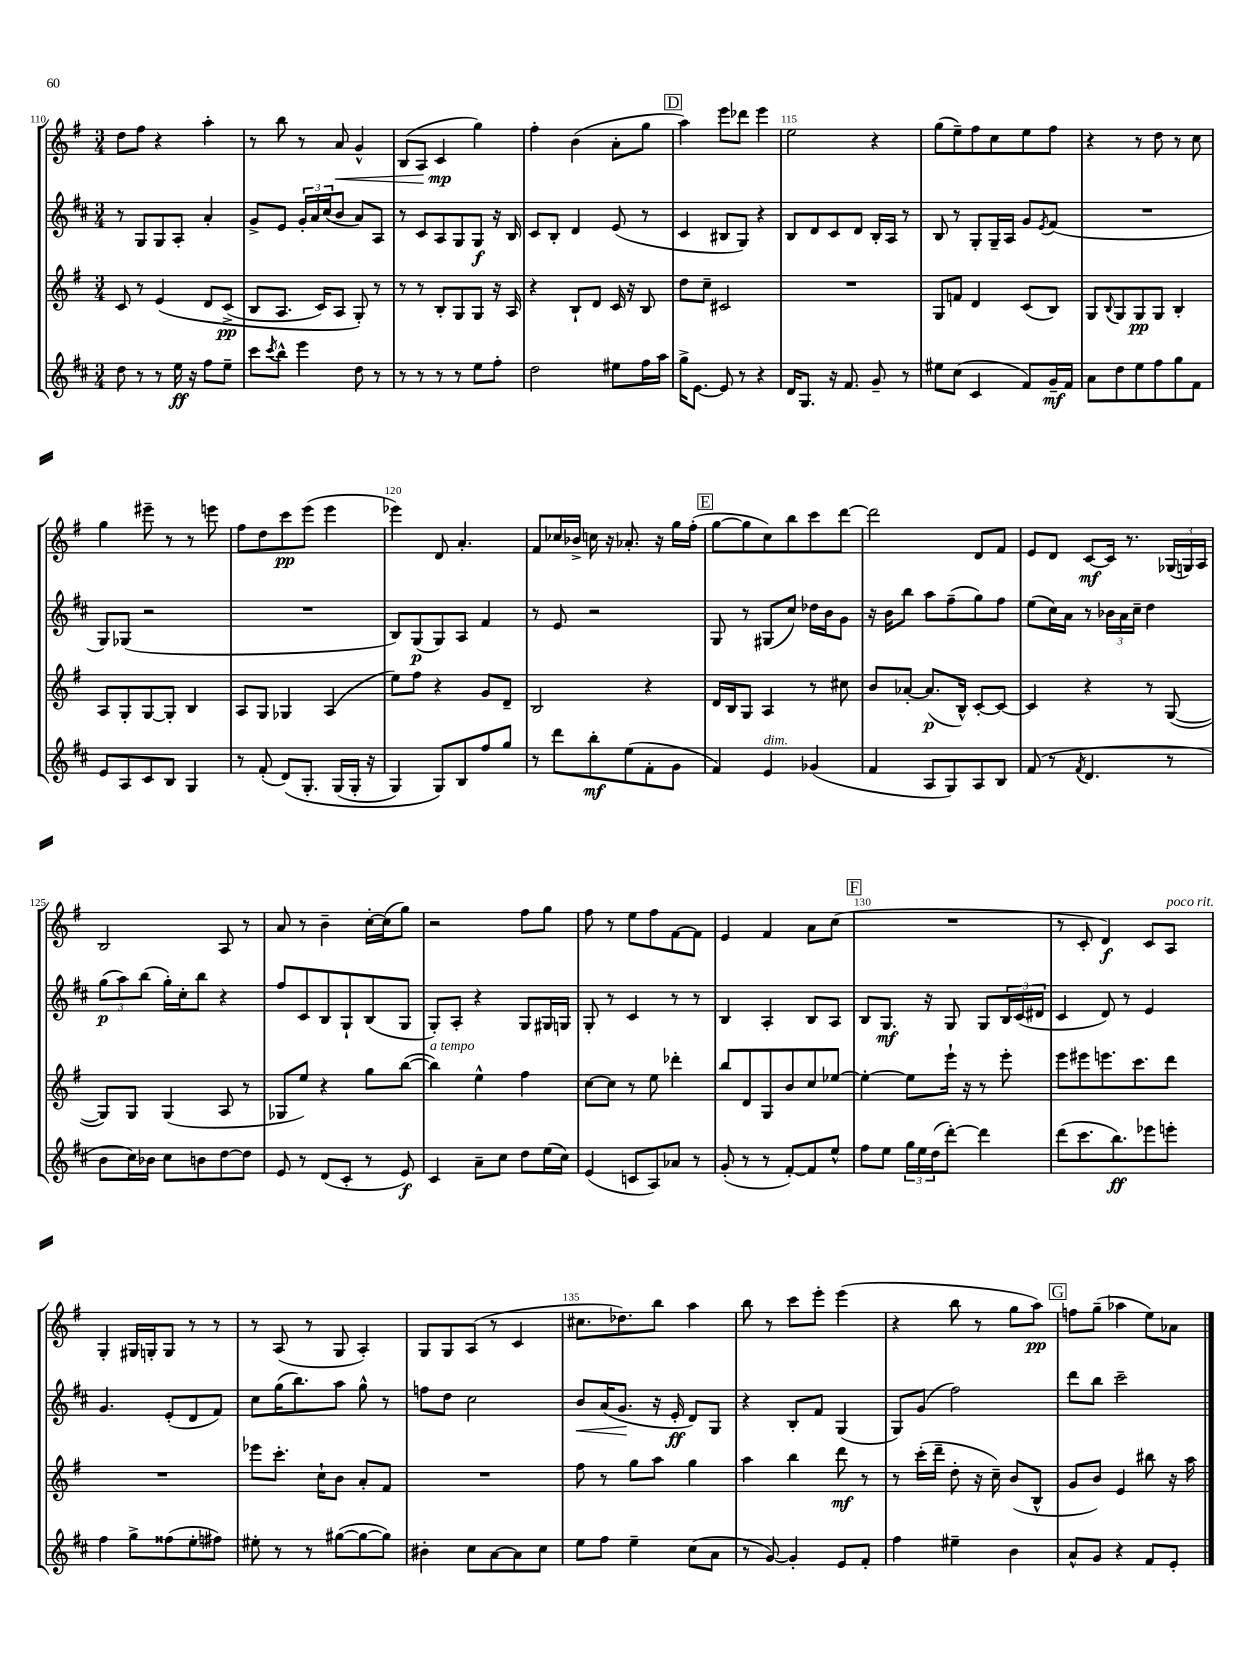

**kern	**dynam	**kern	**dynam	**kern	**dynam	**kern	**dynam
*part4	*part4	*part3	*part3	*part2	*part2	*part1	*part1
*staff4	*staff4	*staff3	*staff3	*staff2	*staff2	*staff1	*staff1
*clefG2	*	*clefG2	*	*clefG2	*	*clefG2	*
*k[f#c#]	*	*k[f#]	*	*k[f#c#]	*	*k[f#]	*
*M3/4	*	*M3/4	*	*M3/4	*	*M3/4	*
=110	=110	=110	=110	=110	=110	=110	=110
8dd\	.	8c/	.	8r	.	8dd\L	.
8r	.	8r	.	8G/L	.	8ff#\J	.
8r	.	(4e/	.	8G/	.	4r	.
16ee\	ff	.	.	8A'/J	.	.	.
16r	.	.	.	.	.	.	.
8ff#\L	.	8d/L	.	4a'/	.	4aa'\	.
8ee~\J	.	(8c^/J	pp	.	.	.	.
=111	=111	=111	=111	=111	=111	=111	=111
8ccc#\L	.	8B/L	.	8g^/L	.	8r	.
8qccc#/	.	.	.	.	.	.	.
8bb^^\J	.	8.A/J	.	8e/J	.	8bb\	.
4eee\	.	.	.	24g'/LL	.	8r	.
.	.	.	.	24a/	.	.	.
.	.	16c/KL)	.	.	.	.	.
.	.	.	.	(24cc#/J	.	.	.
!	!	!	!	!	!	!	!LO:HP:b
.	.	8A/J	.	8b/J	.	8a/	<
8dd\	.	8G'/)	.	8a/L)	.	4g^^/	.
8r	.	8r	.	8A/J	.	.	.
=112	=112	=112	=112	=112	=112	=112	=112
8r	.	8r	.	8r	.	(8B/L	.
8r	.	8r	.	8c#/L	.	8A/J	.
8r	.	8B'/L	.	8A/	.	4c/	mp
8r	.	8G/	.	8G/	.	.	.
8ee\L	.	8G/J	.	8G/J	f	4gg\)	[
8ff#'\J	.	16r	.	16r	.	.	.
.	.	16A/	.	16B/	.	.	.
=113	=113	=113	=113	=113	=113	=113	=113
2dd\	.	4r	.	8c#/L	.	4ff#'\	.
.	.	.	.	8B'/J	.	.	.
.	.	8B`/L	.	4d/	.	(4b\	.
.	.	8d/J	.	.	.	.	.
8ee#X\L	.	16c/	.	(8e/	.	8a'\L	.
.	.	16r	.	.	.	.	.
16ff#\L	.	8B/	.	8r	.	8gg\J	.
16aa\JJ	.	.	.	.	.	.	.
!!LO:REH:place=s1:t=D
=114	=114	=114	=114	=114	=114	=114	=114
16gg^\KL	.	8dd\L	.	4c#/	.	4aa\)	.
[8.e\J	.	.	.	.	.	.	.
.	.	8cc~\J	.	.	.	.	.
8e/]	.	2c#X/	.	8B#X/L	.	8eee\L	.
8r	.	.	.	8G/J)	.	8ddd-X\J	.
4r	.	.	.	4r	.	4eee\	.
=115	=115	=115	=115	=115	=115	=115	=115
16d/KL	.	2.r	.	8B/L	.	2ee\	.
8.G/J	.	.	.	.	.	.	.
.	.	.	.	8d/	.	.	.
16r	.	.	.	8c#/	.	.	.
8.f#/	.	.	.	.	.	.	.
.	.	.	.	8d/J	.	.	.
8g~/	.	.	.	16B'/LL	.	4r	.
.	.	.	.	16A/JJ	.	.	.
8r	.	.	.	8r	.	.	.
=116	=116	=116	=116	=116	=116	=116	=116
8ee#X\L	.	8G/L	.	8B/	.	(8gg\L	.
(8cc#\J	.	8fn/J	.	8r	.	8ee~\)	.
4c#/	.	4d/	.	8G'/L	.	8ff#\	.
.	.	.	.	16G~/L	.	8cc\	.
.	.	.	.	16A/JJ	.	.	.
8f#/L)	.	(8c/L	.	8g/L	.	8ee\	.
.	.	.	.	8qe/	.	.	.
16g~/L	mf	8B/J)	.	(8f#/J	.	8ff#\J	.
16f#/JJ	.	.	.	.	.	.	.
=117	=117	=117	=117	=117	=117	=117	=117
8a\L	.	8G/L	.	2.r	.	4r	.
.	.	8qqB/	.	.	.	.	.
8dd\	.	8G/	.	.	.	.	.
8ee\	.	8G/	pp	.	.	8r	.
8ff#\	.	8G/J	.	.	.	8dd\	.
8gg\	.	4B'/	.	.	.	8r	.
8f#\J	.	.	.	.	.	8cc\	.
!!LO:LB:g=z
=118	=118	=118	=118	=118	=118	=118	=118
8e/L	.	8A/L	.	8G/L)	.	4gg\	.
8A/	.	8G'/	.	(8G-X/J	.	.	.
8c#/	.	[8G/	.	2r	.	8eee#X~\	.
8B/J	.	8G'/J]	.	.	.	8r	.
4G/	.	4B/	.	.	.	8r	.
.	.	.	.	.	.	8eeen\	.
=119	=119	=119	=119	=119	=119	=119	=119
8r	.	8A/L	.	2.r	.	8ff#\L	.
(8f#'/	.	8G/J	.	.	.	8dd\	.
(8d/L)	.	4G-X/	.	.	.	8ccc\	pp
8.G'/J	.	.	.	.	.	(8eee\J	.
.	.	(4A/	.	.	.	4eee\	.
(16G/LL	.	.	.	.	.	.	.
16G'/JJ	.	.	.	.	.	.	.
16r	.	.	.	.	.	.	.
=120	=120	=120	=120	=120	=120	=120	=120
4G/)	.	8ee\L)	.	8B/L)	.	4eee-X\)	.
.	.	8ff#\J	.	(8G/	p	.	.
8G/L)	.	4r	.	8G/)	.	8d/	.
8B/	.	.	.	8A/J	.	4.a'/	.
8ff#/	.	8g/L	.	4f#/	.	.	.
8gg/J	.	8d~/J	.	.	.	.	.
=121	=121	=121	=121	=121	=121	=121	=121
8r	.	2B/	.	8r	.	8f#/L	.
8ddd\L	.	.	.	8e/	.	16cc-X/L	.
.	.	.	.	.	.	16b-X^/JJ	.
8bb'\	mf	.	.	2r	.	16ccn\	.
.	.	.	.	.	.	16r	.
(8ee\	.	.	.	.	.	8.a-X'/	.
8f#'\	.	4r	.	.	.	.	.
.	.	.	.	.	.	16r	.
8g\J	.	.	.	.	.	16gg\LL	.
.	.	.	.	.	.	(16ff#'\JJ	.
!!LO:REH:place=s1:t=E
=122	=122	=122	=122	=122	=122	=122	=122
4f#/)	.	16d/LL	.	8G/	.	[8gg\L	.
.	.	16B/J	.	.	.	.	.
.	.	8G/J	.	8r	.	8gg\]	.
!LO:TX:a:i:t=dim.	!	!	!	!	!	!	!
4e/	.	4A/	.	(8G#X/L	.	8cc\)	.
.	.	.	.	8cc#/J)	.	8bb\	.
(4g-X/	.	8r	.	16dd-X\LL	.	8ccc\	.
.	.	.	.	16b\J	.	.	.
.	.	8cc#X\	.	8g\J	.	[8ddd\J	.
=123	=123	=123	=123	=123	=123	=123	=123
4f#/	.	8b/L	.	16r	.	2ddd\]	.
.	.	.	.	16b\KL	.	.	.
.	.	[8a-X'/J	.	8bb\J	.	.	.
8A/L	.	(8.a-/L]	p	8aa\L	.	.	.
8G/)	.	.	.	(8ff#~\	.	.	.
.	.	16B^^/Jk)	.	.	.	.	.
8A/	.	[8c'/L	.	8gg\)	.	8d/L	.
8B/J	.	8c/J_	.	8ff#\J	.	8f#/J	.
=124	=124	=124	=124	=124	=124	=124	=124
(8f#/	.	4c/]	.	(8ee\L	.	8e/L	.
8r	.	.	.	16cc#\L)	.	8d/J	.
.	.	.	.	16a\JJ	.	.	.
8qf#/	.	.	.	.	.	.	.
4.d/	.	4r	.	8r	.	[8c/L	mf
.	.	.	.	24b-X\LL	.	16c/Jk]	.
.	.	.	.	24a\	.	.	.
.	.	.	.	.	.	8.r	.
.	.	.	.	24cc#~\JJ	.	.	.
.	.	8r	.	4dd\	.	.	.
8r	.	([8G/	.	.	.	(24G-X/LL	.
.	.	.	.	.	.	24Gn/)	.
.	.	.	.	.	.	24A/JJ	.
!!LO:LB:g=z
=125	=125	=125	=125	=125	=125	=125	=125
8b\L	.	8G/L])	.	(12gg\L	p	2B/	.
.	.	.	.	12aa\)	.	.	.
16cc#\L)	.	8G/J	.	.	.	.	.
.	.	.	.	(12bb\J	.	.	.
16b-X\JJ	.	.	.	.	.	.	.
8cc#\L	.	(4G/	.	16gg'\LL)	.	.	.
.	.	.	.	16cc#'\J	.	.	.
8bn\	.	.	.	8bb\J	.	.	.
[8dd\	.	8A/	.	4r	.	8A/	.
8dd\J]	.	8r	.	.	.	8r	.
=126	=126	=126	=126	=126	=126	=126	=126
8e/	.	8G-X/L	.	8ff#/L	.	8a/	.
8r	.	8ee/J)	.	8c#/	.	8r	.
(8d/L	.	4r	.	8B/	.	4b~\	.
8c#'/J	.	.	.	8G`/	.	.	.
8r	.	8gg\L	.	(8B/	.	[16cc'\LL	.
.	.	.	.	.	.	(16cc\J]	.
8e/)	f	([8bb\J	.	8G/J	.	8gg\J)	.
=127	=127	=127	=127	=127	=127	=127	=127
!	!	!LO:TX:a:i:t=a tempo	!	!	!	!	!
4c#/	.	4bb\])	.	8G'/L)	.	2r	.
.	.	.	.	8A'/J	.	.	.
8a~\L	.	4ee^^\	.	4r	.	.	.
8cc#\J	.	.	.	.	.	.	.
8dd\L	.	4ff#\	.	8G/L	.	8ff#\L	.
(16ee\L	.	.	.	16G#X/L	.	8gg\J	.
16cc#\JJ)	.	.	.	16Gn/JJ	.	.	.
=128	=128	=128	=128	=128	=128	=128	=128
(4e/	.	[8cc\L	.	8G'/	.	8ff#\	.
.	.	8cc\J]	.	8r	.	8r	.
8cn/L	.	8r	.	4c#/	.	8ee\L	.
8A/)	.	8ee\	.	.	.	8ff#\	.
8a-X/J	.	4ddd-X'\	.	8r	.	[8f#\	.
8r	.	.	.	8r	.	8f#\J]	.
=129	=129	=129	=129	=129	=129	=129	=129
(8g'/	.	8bb/L	.	4B/	.	4e/	.
8r	.	8d/	.	.	.	.	.
8r	.	8G/	.	4A'/	.	4f#/	.
[8f#'/L)	.	8b/	.	.	.	.	.
8f#/]	.	8cc/	.	8B/L	.	8a\L	.
8ee^^/J	.	[8ee-X/J	.	8A/J	.	(8cc\J	.
!!LO:REH:place=s1:t=F
=130	=130	=130	=130	=130	=130	=130	=130
8ff#\L	.	4ee-'\_	.	8B/L	.	2.r	.
8ee\J	.	.	.	8.G/J	mf	.	.
24gg\LL	.	8ee-\L]	.	.	.	.	.
24ee\	.	.	.	.	.	.	.
.	.	.	.	16r	.	.	.
(24dd\J	.	.	.	.	.	.	.
[8ddd'\J)	.	16eee`\Jk	.	8G/	.	.	.
.	.	16r	.	.	.	.	.
4ddd\]	.	8r	.	8G/L	.	.	.
.	.	8eee'\	.	24B/L	.	.	.
.	.	.	.	(24c#/	.	.	.
.	.	.	.	24d#X/JJ	.	.	.
=131	=131	=131	=131	=131	=131	=131	=131
(8ddd\L	.	8eee\L	.	4c#/	.	8r	.
8.ccc#\	.	8eee#X\	.	.	.	8c'/	.
.	.	8.eeen\	.	8d/)	.	4d/)	f
8.bb\)	ff	.	.	.	.	.	.
.	.	.	.	8r	.	.	.
.	.	8.ccc\	.	.	.	.	.
8eee-X\	.	.	.	4e/	.	8c/L	.
!	!	!	!	!	!	!LO:TX:a:i:t=poco rit.	!
8eeen'\J	.	8ddd\J	.	.	.	8A/J	.
!!LO:LB:g=z
=132	=132	=132	=132	=132	=132	=132	=132
4ff#\	.	2.r	.	4.g/	.	4G'/	.
8gg^\L	.	.	.	.	.	16G#X/LL	.
.	.	.	.	.	.	16Gn'/J	.
(8ff##X\	.	.	.	(8e'/L	.	8G/J	.
8ee'\	.	.	.	8d/	.	8r	.
8ff#X\J)	.	.	.	8f#/J)	.	8r	.
=133	=133	=133	=133	=133	=133	=133	=133
8ee#X'\	.	8eee-X\L	.	8cc#\L	.	8r	.
8r	.	8.ccc'\J	.	(16gg\K	.	(8A/	.
.	.	.	.	8.bb\)	.	.	.
8r	.	.	.	.	.	8r	.
.	.	16cc`\KL	.	.	.	.	.
([8gg#X\L	.	8b\J	.	8aa\J	.	8G/	.
8gg#\_	.	8a'/L	.	8gg^^\	.	4A'/)	.
8gg#\J])	.	8f#/J	.	8r	.	.	.
=134	=134	=134	=134	=134	=134	=134	=134
4b#X'\	.	2.r	.	8ffn\L	.	8G/L	.
.	.	.	.	8dd\J	.	8G/	.
8cc#\L	.	.	.	2cc#\	.	(8A/J	.
[8a\	.	.	.	.	.	8r	.
8a\]	.	.	.	.	.	4c/	.
8cc#\J	.	.	.	.	.	.	.
=135	=135	=135	=135	=135	=135	=135	=135
!	!	!	!	!	!LO:HP:b	!	!
8ee\L	.	8ff#\	.	8b/L	<	8.cc#X\L	.
8ff#\J	.	8r	.	(16a/K	.	.	.
.	.	.	.	8.g/J	.	8.dd-X\)	.
4ee~\	.	8gg\L	.	.	.	.	.
.	.	8aa\J	.	16r	[	8bb\J	.
.	.	.	.	16e'/	ff	.	.
(8cc#\L	.	4gg\	.	8d/L)	.	4aa\	.
8a\J	.	.	.	8G/J	.	.	.
=136	=136	=136	=136	=136	=136	=136	=136
8r	.	4aa\	.	4r	.	8bb\	.
[8g/)	.	.	.	.	.	8r	.
4g'/]	.	4bb\	.	8B'/L	.	8ccc\L	.
.	.	.	.	8f#/J	.	8eee'\J	.
8e/L	.	8ddd\	mf	(4G/	.	(4eee\	.
8f#'/J	.	8r	.	.	.	.	.
=137	=137	=137	=137	=137	=137	=137	=137
4ff#\	.	8r	.	8G/L)	.	4r	.
.	.	(16ccc'\LL	.	(8g/J	.	.	.
.	.	16ddd~\JJ	.	.	.	.	.
4ee#X~\	.	8dd'\	.	2ff#\)	.	8bb\	.
.	.	16r	.	.	.	8r	.
.	.	16cc~\)	.	.	.	.	.
4b\	.	(8b/L	.	.	.	8gg\L	.
.	.	8B^^/J	.	.	.	8aa\J)	pp
!!LO:REH:place=s1:t=G
=138	=138	=138	=138	=138	=138	=138	=138
8a^^/L	.	8g/L	.	8ddd\L	.	8ffn\L	.
8g/J	.	8b/J)	.	8bb\J	.	(8gg~\J	.
4r	.	4e/	.	2ccc#~\	.	4aa-X\	.
8f#/L	.	8bb#X\	.	.	.	8ee\L)	.
8e'/J	.	16r	.	.	.	8a-X\J	.
.	.	16aa\	.	.	.	.	.
==	==	==	==	==	==	==	==
*-	*-	*-	*-	*-	*-	*-	*-
